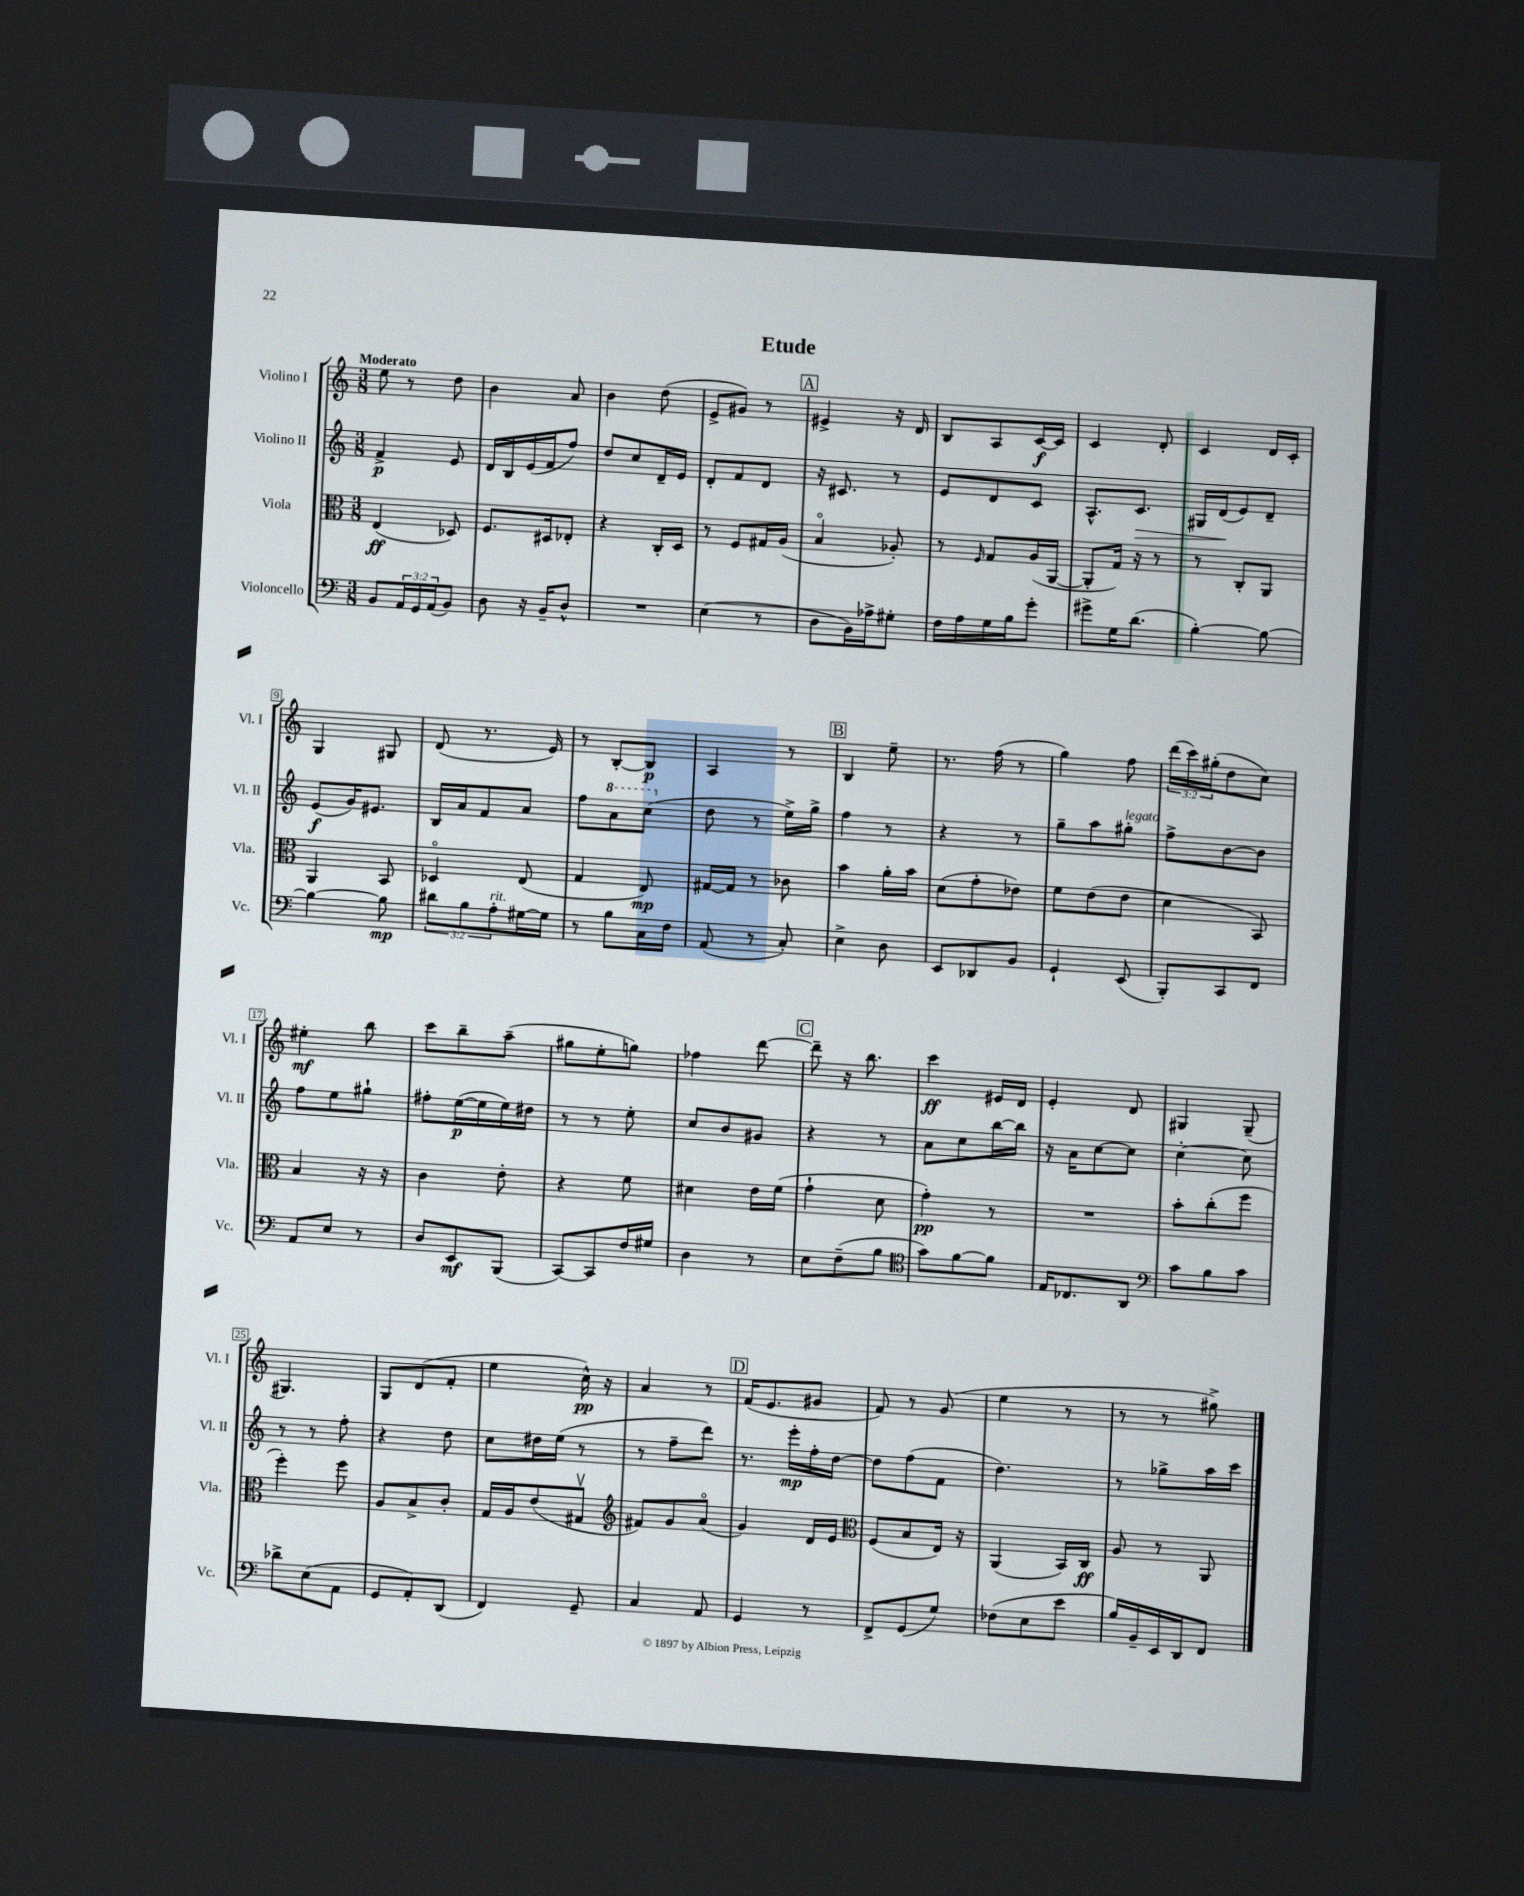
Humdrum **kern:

**kern	**kern	**kern	**kern
*staff4	*staff3	*staff2	*staff1
*clefF4	*clefC3	*clefG2	*clefG2
*k[]	*k[]	*k[]	*k[]
*M3/8	*M3/8	*M3/8	*M3/8
8BB/L	(4E/	4f^/	8ee\
24AA/L	.	.	8r
24GG/	.	.	.
(24AA/J	.	.	.
8BB/J)	8D-/)	8e/	8dd\
=	=	=	=
8D\	8.F/L	16d/LL	4b\
.	.	16B/	.
16r	.	(16e/	.
16BB~/LK	16D#/k	16f/J	.
8D^^/J	8E-'/J	8ff/J)	8a/
=	=	=	=
4.r	4r	8dd/L	4b\
.	.	8cc/	.
.	16C'/LL	16d~/L	(8dd\
.	16D/JJ	16e/JJ	.
=	=	=	=
(4E\	8r	8d'/L	8e^/L
.	8F/L	8f/	8g#/J)
8r	16G#/L	8d/J	8r
.	(16A/JJ	.	.
=	=	=	=
8D\L	4Bo/	16r	4e#^/
.	.	8.c#/	.
16BB\L)	.	.	.
16A-^\J	.	.	.
8G#'\J	8A-'/)	8r	16r
.	.	.	16d/
=	=	=	=
16F\LL	8r	8e/L	8B/L
16A\	.	.	.
.	16qqF/	.	.
16G\	8G/L	8d/	8A/
16B\J	.	.	.
8g'\J	(16A/L	8c/J	[16c/L
.	[16AA/JJ	.	16c/]JJ
=	=	=	=
8g#^\L	8AA'/]L	8.A^^/L	4c/
16G\K	16G/Jk)	.	.
(8.d\J	16r	8.c/J	.
.	8r	.	8d'/
=	=	=	=
[4B'\)	8r	16G#/LL	4c/
.	.	(16d/J	.
.	8C'/L	8e/)	.
8B\_	8AA/J	8d~/J	16d/LL
.	.	.	16c'/JJ
=	=	=	=
4B\_	4AA/	(8e/L	4G/
.	.	16g/K)	.
.	.	8.e#/J	.
8B\]	8BB/	.	8G#/
=	=	=	=
12d#\L	4D-o/	16B/LL	(8d/
.	.	16a/J	.
12B\	.	.	.
.	.	8f/	8.r
12A'\	.	.	.
[16G#\L	(8E/	8a/J	.
16G#\]JJ	.	.	16e/)
=	=	=	=
8r	4G/	8ff\L	8r
8B\L	.	8aa\	[8B'/L
16C\L	8E/)	(8ccc\J	8B/]J
16F\JJ	.	.	.
=	=	=	=
(8AA/	[16G#/LL	8dd\	4A/
.	16G#/]JJ	.	.
8r	8r	8r	.
8C'/)	8c-\	16ee^\LL)	8r
.	.	16gg^\JJ	.
=	=	=	=
4E^\	4b\	4ff\	4B/
8D\	16a'\LL	8r	8ee~\
.	16b\JJ	.	.
=	=	=	=
8EE/L	(8d\L	4r	8.r
8DD-/	8g'\	.	.
.	.	.	(16ff\
8BB/J	8e-\J)	8r	8r
=	=	=	=
4GG`/	8f\L	8gg~\L	4gg\)
.	(8e\	8aa\	.
(8EE/	8e\J	8gg#'\J	8ff\
=	=	=	=
8BBB'/L)	4d\	8ff^\L	(24ddd\LL
.	.	.	24ccc\)
.	.	.	(24gg#'\J
8CC/	.	[8b\	8dd\
8FF/J	8BB/)	8b\]J	8cc\J)
=	=	=	=
8AA/L	4B/	8ff\L	4ee#'\
8E/J	.	8ee\	.
8r	16r	8gg#`\J	8bb\
.	16r	.	.
=	=	=	=
8D/L	4c\	8ff#'\L	8ccc\L
8EE/	.	([16ee\L	8bb~\
.	.	16ee\]	.
(8BBB/J	8e'\	16ee\)	(8aa~\J
.	.	16dd#\JJ	.
=	=	=	=
[8CC/L)	4r	8r	8gg#\L
8CC/]	.	8r	8ee'\
16F/L	8f\	8ee'\	8gg\J)
16G#/JJ	.	.	.
=	=	=	=
4D\	4d#\	8cc/L	4ff-\
.	.	8b/	.
8r	16e\LL	8g#/J	[8ddd\
.	(16f\JJ	.	.
=	=	=	=
8E\L	4g`\	4r	8ddd~\]
(8F~\	.	.	16r
.	.	.	8.bb\
8B\J	8d\	8r	.
=	=	=	=
*clefC4	*	*	*
8g\L)	4g'\)	8a\L	4ccc\
[8f\	.	8cc\	.
8f\]J	8r	[16bb\L	16e#/LL
.	.	16bb\]JJ	16d/JJ
=	=	=	=
16E/LK	4.r	16r	4e'/
8.C-/	.	16a\LK	.
.	.	[8cc\	.
8AA/J	.	8cc\]J	8d/
=	=	=	=
*clefF4	*	*	*
8c\L	8b'\L	[4cc'\	4G#/
8B\	(8cc'\	.	.
8c\J	8ff\J	8cc\]	(8G#~/
=	=	=	=
8d-^\L	4ff'\)	8r	4.G#/)
(8E\	.	8r	.
8AA\J	8ff\	8ff'\	.
=	=	=	=
8GG/L	8A/L	4r	8G/L
8AA'/)	8B^/	.	(8d/
(8DD/J	8c'/J	8dd\	8f'/J
=	=	=	=
4FF/)	16G/LL	8cc\L	4ee\
.	16A/J	.	.
.	(8e/	16dd#\L	.
.	.	(16ee\JJ	.
8GG~/	8G#v/J	8r	16cc^^\)
.	.	.	16r
=	=	=	=
*	*clefG2	*	*
4C/	8f#/L)	8r	4a/
.	8g/	8ff~\L	.
8AA/	(8ao/J	8ddd\J)	8r
=	=	=	=
4GG/	4g/)	8.r	(16f/LK
.	.	.	8.e/
.	.	16eee'\LL	.
8r	16d/LL	16ff'\	8g#/J
.	16e/JJ	[16dd\JJ	.
=	=	=	=
*	*clefC3	*	*
8FF^/L	(8F/L	8dd\]L	8f/)
(8GG/	8B/	(8ff\	8r
8G/J)	16E/Jk)	8f\J	(8g/
.	16r	.	.
=	=	=	=
(8F-\L	(4AA/	4.dd\)	4ee\
8E\	.	.	.
8e\J	16BB/LL)	.	8r
.	16C/JJ	.	.
=	=	=	=
16B/LL)	8A/	8r	8r
16BB~/	.	.	.
16EE/	8r	8gg-^\L	8r
16DD/J	.	.	.
8FF/J	8AA/	16aa\L	8gg#^\)
.	.	16ccc\JJ	.
==	==	==	==
*-	*-	*-	*-
